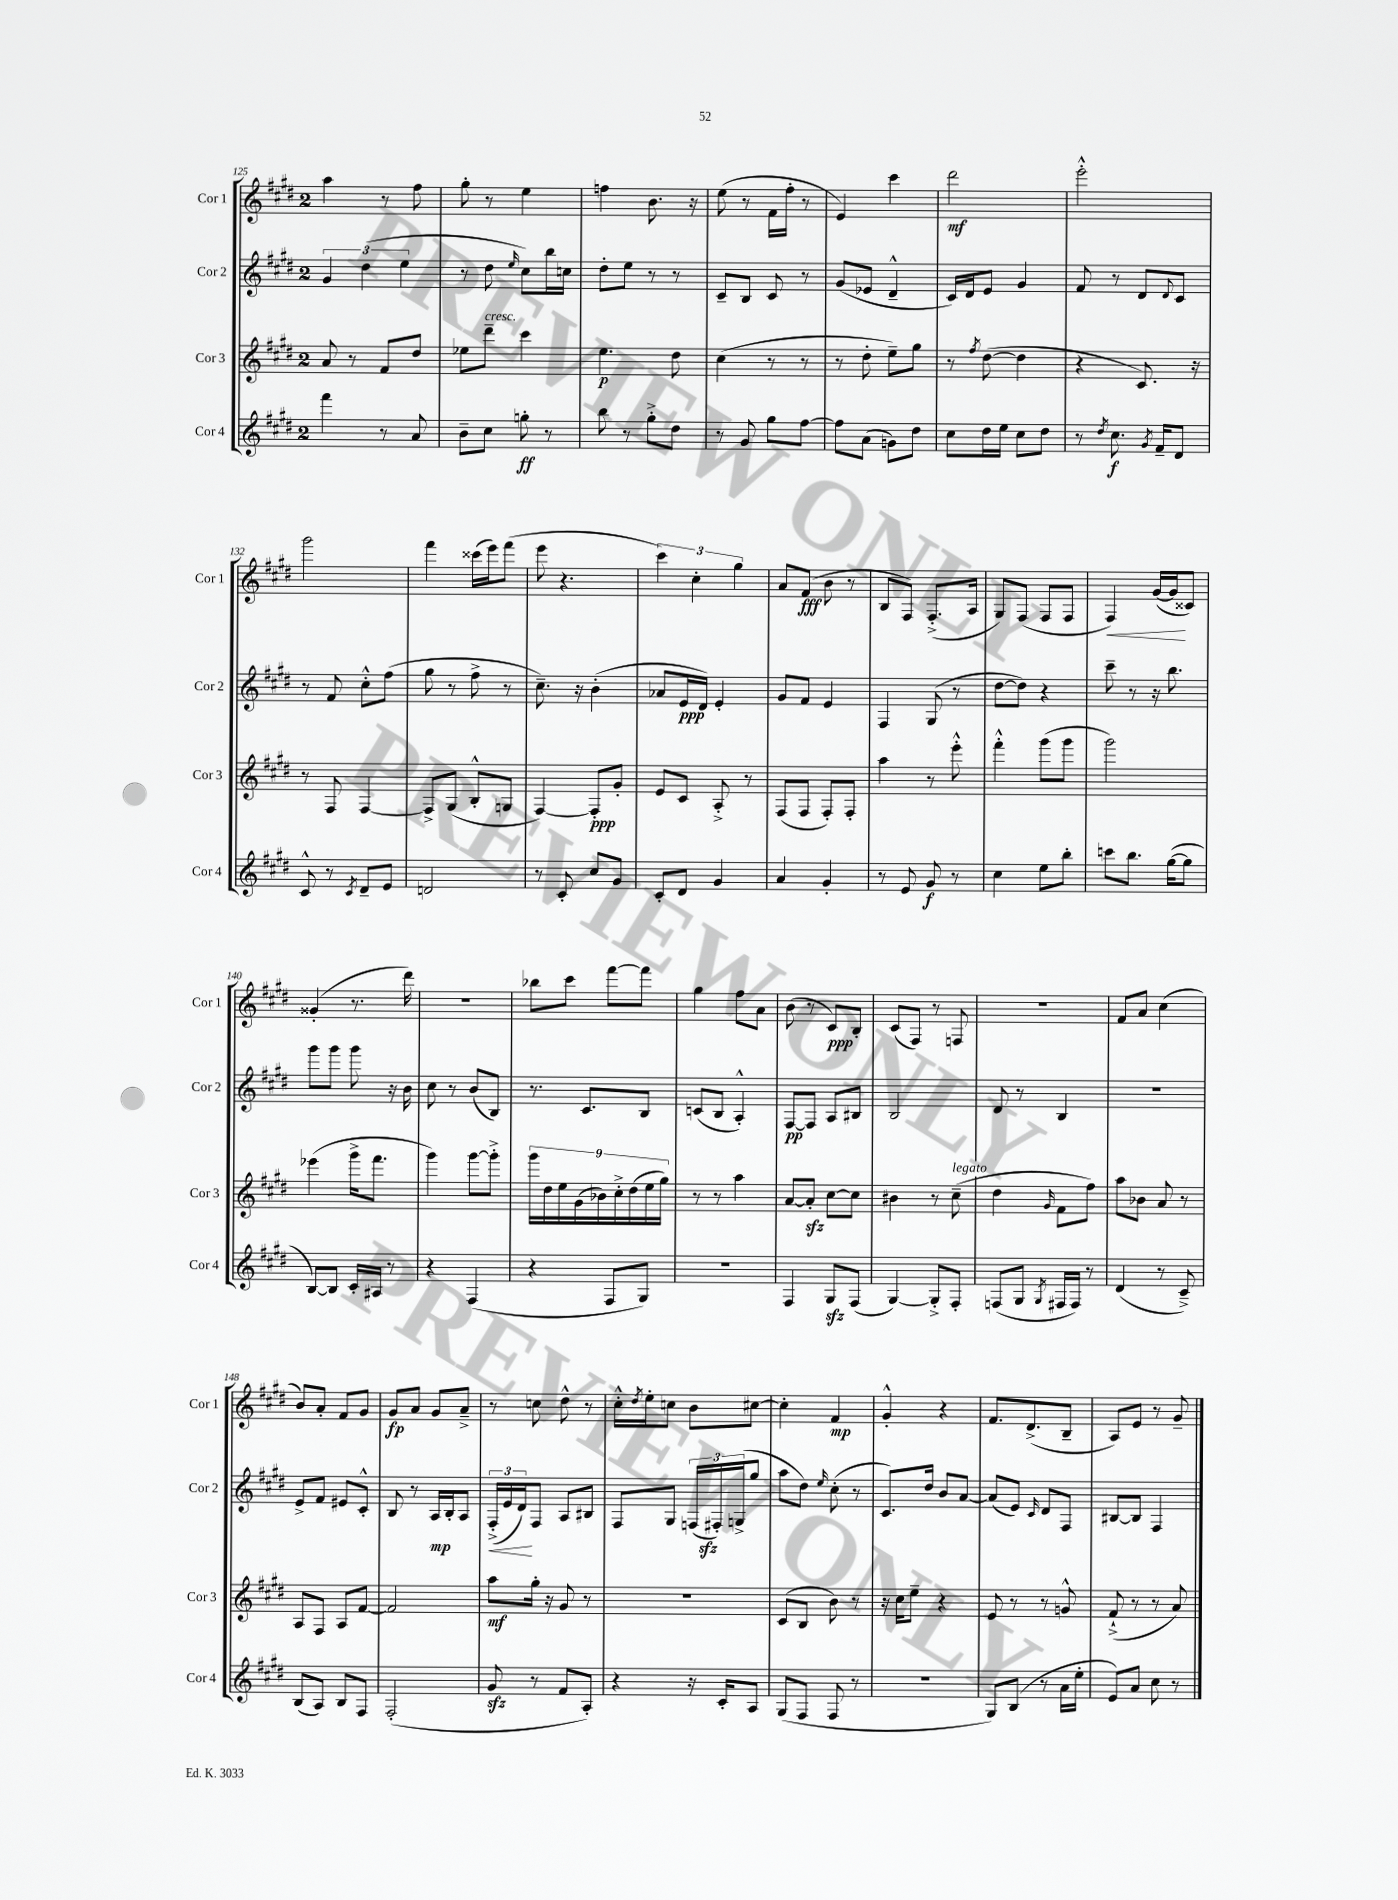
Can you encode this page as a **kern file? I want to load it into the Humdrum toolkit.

**kern	**kern	**kern	**kern
*staff4	*staff3	*staff2	*staff1
*clefG2	*clefG2	*clefG2	*clefG2
*k[f#c#g#d#]	*k[f#c#g#d#]	*k[f#c#g#d#]	*k[f#c#g#d#]
*M2/4	*M2/4	*M2/4	*M2/4
4fff#	8a	6g#	4aa
.	8r	.	.
.	.	(6dd#	.
8r	8f#	.	8r
.	.	6ee	.
8a	8dd#	.	8ff#
=	=	=	=
8b~	8ee-	8r	8gg#'
8cc#	8ddd#~	8dd#	8r
.	.	16qqee	.
8gg'	4ccc#	8cc#)	4ee
8r	.	16bb	.
.	.	16cc	.
=	=	=	=
8bb	4.ee	8dd#'	4ff
8r	.	8ee	.
8gg#'^	.	8r	8.b
8dd#	8dd#	8r	.
.	.	.	16r
=	=	=	=
8r	(4cc#	8c#~	(8ee
8g#	.	8B	8r
8gg#	8r	8c#	16f#
.	.	.	16ff#'
[8ff#	8r	8r	8r
=	=	=	=
8ff#]	8r	(8g#	4e)
(8a	8dd#'	8e-	.
8g)	8ee~)	4d#~^^	4ccc#
8dd#	8gg#	.	.
=	=	=	=
8cc#	8r	16c#)	2ddd#
.	.	16d#	.
.	8qff#	.	.
16dd#	([8dd#	8e	.
16ee	.	.	.
8cc#	4dd#]	4g#	.
8dd#	.	.	.
=	=	=	=
8r	4r	8f#	2eee'^^
8qdd#	.	.	.
8.cc#	.	8r	.
.	8.c#)	8d#	.
8qg#	.	.	.
16f#~	.	.	.
.	.	8qqd#	.
8d#	.	8c#	.
.	16r	.	.
=	=	=	=
8c#^^	8r	8r	2ggg#
8r	8F#	8f#	.
8qc#	.	.	.
8d#~	[4F#	8cc#'^^	.
8e	.	(8ff#	.
=	=	=	=
2d	8F#^]	8gg#	4fff#
.	(8G#	8r	.
.	8B'^^	8ff#^	(16ccc##
.	.	.	16eee)
.	8G	8r	(8fff#
=	=	=	=
8r	[4F#)	8.cc#~)	8eee
8c#'	.	.	4.r
.	.	16r	.
8cc#	8F#']	(4b'	.
8g#	8g#'	.	.
=	=	=	=
8c#'	8e	8a-	6ccc#)
8d#	8c#	16e	.
.	.	.	6cc#'
.	.	16d#)	.
4g#	8A'^	4e'	.
.	.	.	6gg#
.	8r	.	.
=	=	=	=
4a	(8F#	8g#	8a
.	8F#	8f#	(8f#
4g#'	8F#')	4e	8b
.	8F#'	.	8r
=	=	=	=
8r	4aa	4F#	8B
8e	.	.	8F#)
8g#	8r	(8G#	(8.F#'^
8r	8eee'^^	8r	.
.	.	.	16A
=	=	=	=
4cc#	4fff#'^^	[8dd#	8G#)
.	.	8dd#])	(8F#
8ee	(8ggg#	4r	8F#
8bb'	8ggg#	.	8F#
=	=	=	=
8ccc	2ggg#)	8ccc#~	4F#)
8.bb	.	8r	.
.	.	16r	([16g#
([16gg#	.	8.bb	16g#]
8gg#]	.	.	8c##)
=	=	=	=
[8B)	(4eee-	8ggg#	(4g##'
8B]	.	8ggg#	.
16c#'	16ggg#^	8ggg#	8.r
16A#	8.fff#	.	.
8r	.	16r	.
.	.	16b	16ddd#)
=	=	=	=
4r	4ggg#)	8cc#	2r
.	.	8r	.
(4F#	[8ggg#	(8b	.
.	8ggg#'^]	8B)	.
=	=	=	=
4r	18ggg#	8.r	8bb-
.	18dd#	.	.
.	18ee	.	.
.	.	.	8ccc#
.	(18g#	.	.
.	.	8.c#	.
.	18b-)	.	.
8F#	.	.	[8fff#
.	18cc#'^	.	.
.	(18dd#	.	.
8G#)	.	8B	8fff#]
.	18ee	.	.
.	18gg#)	.	.
=	=	=	=
2r	8r	(8c	4gg#
.	8r	8B	.
.	4aa	4A'^^)	8ff#
.	.	.	8a
=	=	=	=
4F#	[8a	[8F#	(8b
.	8a']	8F#]	8r
8G#	[8cc#	8A	8c#)
(8F#	8cc#]	8B#	8B'
=	=	=	=
[4G#)	4b#	2B	(8c#
.	.	.	8F#)
8G#'^]	8r	.	8r
8F#'	(8cc#~	.	8F
=	=	=	=
(8F	4dd#	8d#	2r
8G#	.	8r	.
8qG#	16qqg#	.	.
16F#	8f#	4B	.
16F#)	.	.	.
8r	8ff#)	.	.
=	=	=	=
(4d#	8aa	2r	8f#
.	8b-	.	8a
8r	8a	.	(4cc#
8c#~^)	8r	.	.
=	=	=	=
(8B	8A	8e^	8b)
8A)	8F#	8f#	8a'
8B	8A	8e#	8f#
8F#	[8f#	8c#'^^	8g#
=	=	=	=
(2F#'	2f#]	8B	8g#
.	.	8r	8a
.	.	16A	8g#
.	.	16B'	.
.	.	8A	8a~^
=	=	=	=
8g#	8aa	(24F#'^	8r
.	.	24e	.
.	.	24d#)	.
8r	16gg#'	8F#	8cc
.	16r	.	.
8f#	8g#	8A	8dd#^^
8A')	8r	8B#	8r
=	=	=	=
4r	2r	8F#	16cc#'^^
.	.	.	8qdd#
.	.	.	16ee'
.	.	8G#	8cc
16r	.	(24F	8b
.	.	24F#')	.
16c#'	.	.	.
.	.	(24G^	.
8A	.	8gg#	[8cc#
=	=	=	=
(8G#	(8c#	8aa	4cc#']
8F#	8B	8dd#)	.
.	.	16qqee	.
8F#	8b)	(8cc#'	4f#
8r	8r	8r	.
=	=	=	=
2r	16r	8.c#)	4g#'^^
.	16cc#	.	.
.	8ee~	.	.
.	.	16dd#	.
.	4r	8b	4r
.	.	[8a	.
=	=	=	=
8G#)	8e	(8a]	8.f#
(8B	8r	8e)	.
.	.	.	(8.d#^
.	.	16qqc#	.
8r	8r	8d#	.
16a	8g^^	8F#	8B~
16ee'	.	.	.
=	=	=	=
8e)	(8f#`^	[8B#	8A)
8a	8r	8B#]	8e
8cc#	8r	4F#	8r
8r	8a)	.	8g#~
==	==	==	==
*-	*-	*-	*-
